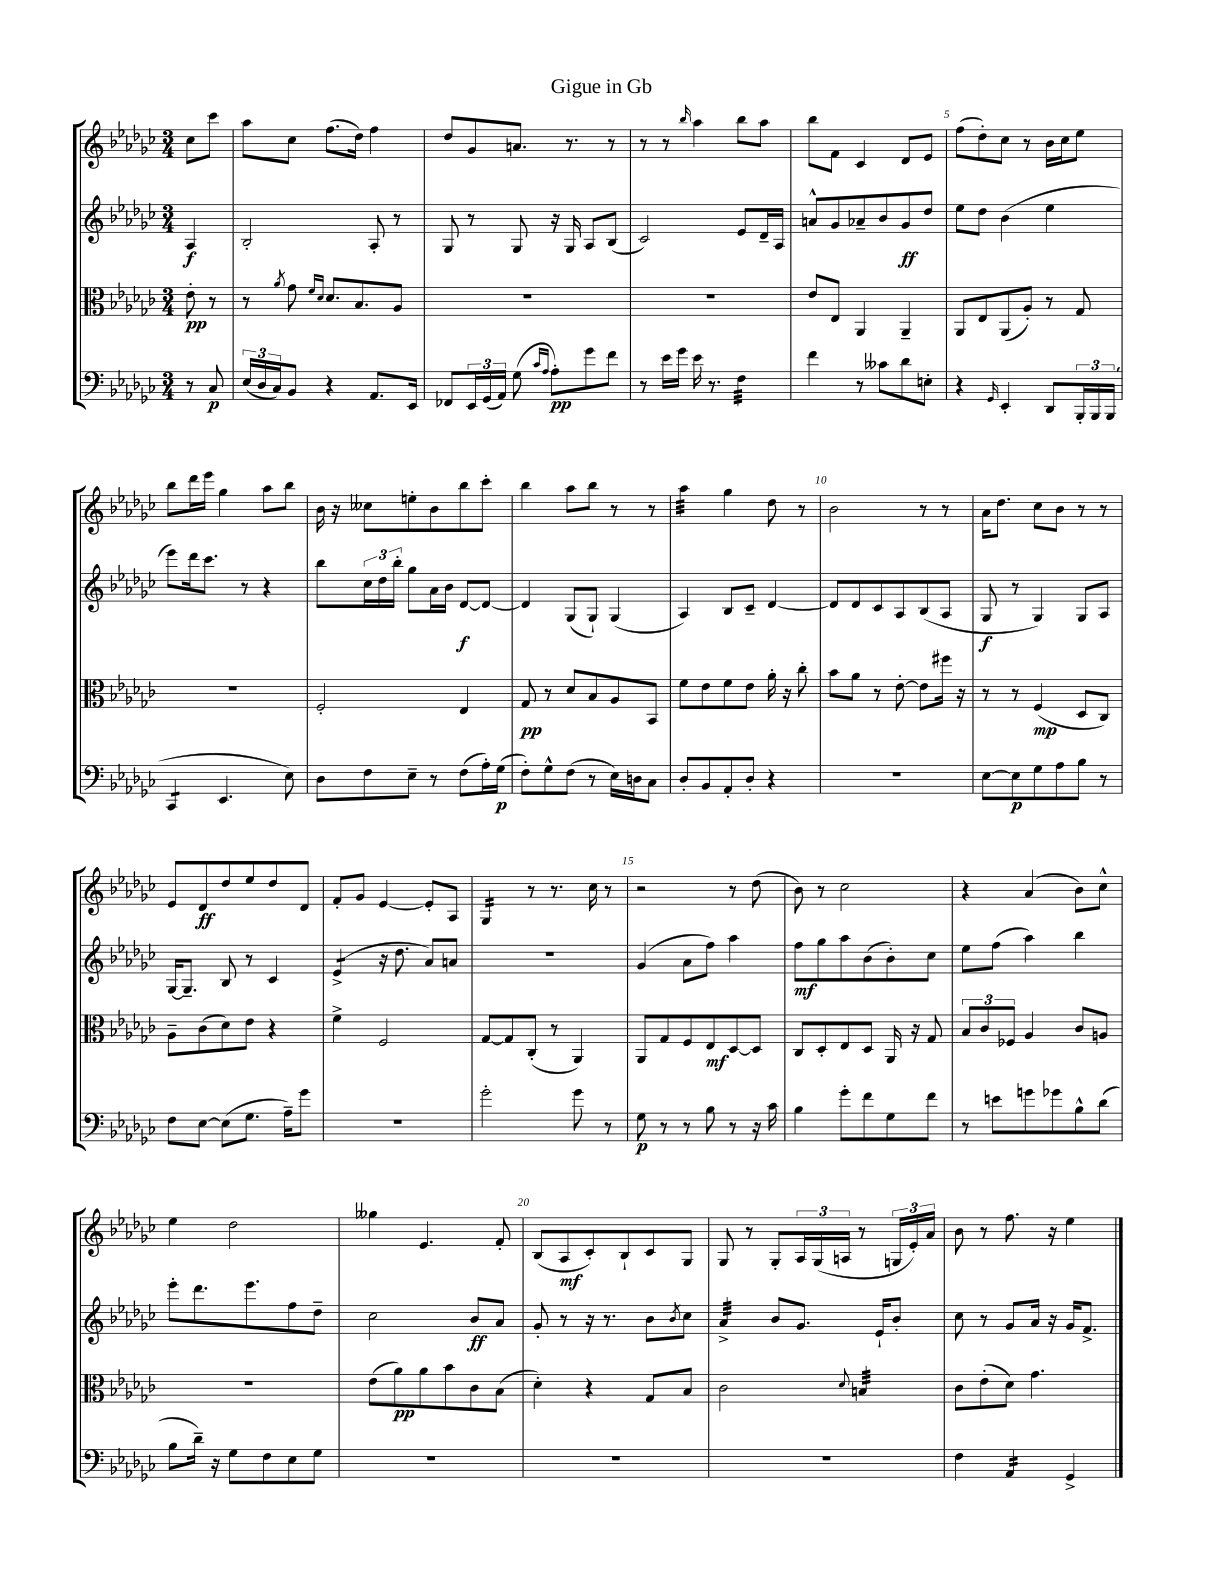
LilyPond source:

\header { title = "Gigue in Gb" }
<<
\new StaffGroup <<
\new Staff = "s0" {
    \clef treble \key ges \major \numericTimeSignature \time 3/4 \partial 4
    ces''8 ces'''8 |
    aes''8 ces''8 f''8.( des''16) f''4 |
    des''8 ges'8 a'8. r8. r8 |
    r8 r8 \grace { bes''16 } aes''4 bes''8 aes''8 |
    bes''8 f'8 ces'4 des'8 ees'8 |
    f''8( des''8-.) ces''8 r8 bes'16 ces''16 ees''8 |
    bes''8 des'''16 ees'''16 ges''4 aes''8 bes''8 |
    bes'16 r16 ceses''8 e''8-. bes'8 bes''8 ces'''8-. |
    bes''4 aes''8 bes''8 r8 r8 |
    aes''4:32 ges''4 des''8 r8 |
    bes'2 r8 r8 |
    aes'16 des''8. ces''8 bes'8 r8 r8 |
    ees'8 des'8\ff des''8 ees''8 des''8 des'8 |
    f'8-. ges'8 ees'4~ ees'8-. aes8 |
    ges4:16 r8 r8. ces''16 r8 |
    r2 r8 des''8( |
    bes'8) r8 ces''2 |
    r4 aes'4( bes'8) ces''8-^ |
    ees''4 des''2 |
    geses''4 ees'4. f'8-. |
    bes8( aes8\mf ces'8-.) bes8-! ces'8 ges8 |
    ges8 r8 ges8-. \tuplet 3/2 { aes16 ges16( a16 } r8 \tuplet 3/2 { g16 ees'16-.) aes'16 } |
    bes'8 r8 f''8. r16 ees''4 \bar "|." |
}
\new Staff = "s1" {
    \clef treble \key ges \major \numericTimeSignature \time 3/4 \partial 4
    aes4\f |
    bes2-. aes8-. r8 |
    ges8 r8 ges8 r16 ges16 aes8 bes8( |
    ces'2) ees'8 des'16-- aes16 |
    a'8-^ ges'8 aes'8-- bes'8 ges'8\ff des''8 |
    ees''8 des''8 bes'4( ees''4 |
    ees'''8) des'''16 ces'''8. r8 r4 |
    bes''8 \tuplet 3/2 { ces''16 des''16 bes''16-. } ges''8 aes'16 bes'16 des'8~\f des'8~ |
    des'4 ges8( ges8-!) ges4( |
    aes4) bes8 ces'8-- des'4~ |
    des'8 des'8 ces'8 aes8 bes8( aes8 |
    ges8\f r8 ges4) ges8 aes8 |
    ges16~ ges8.-- bes8 r8 ces'4 |
    ees'4:8->( r16 des''8. aes'8) a'8 |
    R2. |
    ges'4( aes'8 f''8) aes''4 |
    f''8\mf ges''8 aes''8 bes'8( bes'8-.) ces''8 |
    ees''8 f''8( aes''4) bes''4 |
    ees'''8-. des'''8. ees'''8. f''8 des''8-- |
    ces''2 bes'8\ff aes'8 |
    ges'8-. r8 r16 r8. bes'8 \acciaccatura { bes'8 } ces''8 |
    aes'4:32-> bes'8 ges'8. ees'16-! bes'8-. |
    ces''8 r8 ges'8 aes'16 r16 ges'16 f'8.-> \bar "|." |
}
\new Staff = "s2" {
    \clef alto \key ges \major \numericTimeSignature \time 3/4 \partial 4
    ees'8-.\pp r8 |
    r8 \acciaccatura { aes'8 } ges'8 \grace { f'16 des'16 } des'8. bes8. aes8 |
    R2. |
    R2. |
    ees'8 ees8 aes,4 aes,4-- |
    aes,8 ees8 aes,8( aes8-.) r8 ges8 |
    R2. |
    f2-. ees4 |
    ges8\pp r8 des'8 bes8 aes8 bes,8 |
    f'8 ees'8 f'8 ees'8 aes'16-. r16 ces''8-. |
    bes'8 aes'8 r8 ees'8~-. ees'8 fis''16 r16 |
    r8 r8 f4\mp( des8 ces8) |
    aes8-- ces'8( des'8) ees'8 r4 |
    f'4-> f2 |
    ges8~ ges8 ces8-.( r8 aes,4) |
    aes,8 ges8 f8 ees8\mf des8~ des8 |
    ces8 des8-. ees8 des8 aes,16 r16 ges8 |
    \tuplet 3/2 { bes8 ces'8 fes8 } aes4 ces'8 a8 |
    R2. |
    ees'8( aes'8\pp) aes'8 bes'8 ces'8 bes8( |
    des'4-.) r4 ges8 bes8 |
    ces'2 \appoggiatura { des'8 } b4:32 |
    ces'8 ees'8-.( des'8) ges'4. \bar "|." |
}
\new Staff = "s3" {
    \clef bass \key ges \major \numericTimeSignature \time 3/4 \partial 4
    r8 ces8\p |
    \tuplet 3/2 { ees16( des16 ces16) } bes,8 r4 aes,8. ees,16 |
    fes,8 \tuplet 3/2 { ees,16 ges,16( aes,16) } ges8( \grace { ces'16 aes16 } aes8-.\pp) ges'8 f'8 |
    r8 ees'16 ges'16 ees'16 r8. f4:32 |
    f'4 r8 ceses'8 des'8 e8-. |
    r4 \grace { ges,16 } ees,4-. des,8 \tuplet 3/2 { bes,,16-. bes,,16 bes,,16( } |
    ces,4:8 ees,4. ees8) |
    des8 f8 ees8-- r8 f8( aes16-.) ges16\p( |
    f8-.) ges8-^ f8( r8 ees16) d16 ces8 |
    des8-. bes,8 aes,8-. des8-. r4 |
    R2. |
    ees8~ ees8\p ges8 aes8 bes8 r8 |
    f8 ees8~ ees8( ges8. aes16--) ges'8 |
    R2. |
    ges'2-. ges'8 r8 |
    ges8\p r8 r8 bes8 r8 r16 ces'16 |
    bes4 ges'8-. f'8 ges8 f'8 |
    r8 e'8 g'8 ges'8 bes8-^ des'8( |
    bes8 des'16--) r16 ges8 f8 ees8 ges8 |
    R2. |
    R2. |
    R2. |
    f4 aes,4:16 ges,4-> \bar "|." |
}
>>
>>
\layout { \context { \Score \override BarNumber.break-visibility = ##(#f #t #t) barNumberVisibility = #(every-nth-bar-number-visible 5) } }
